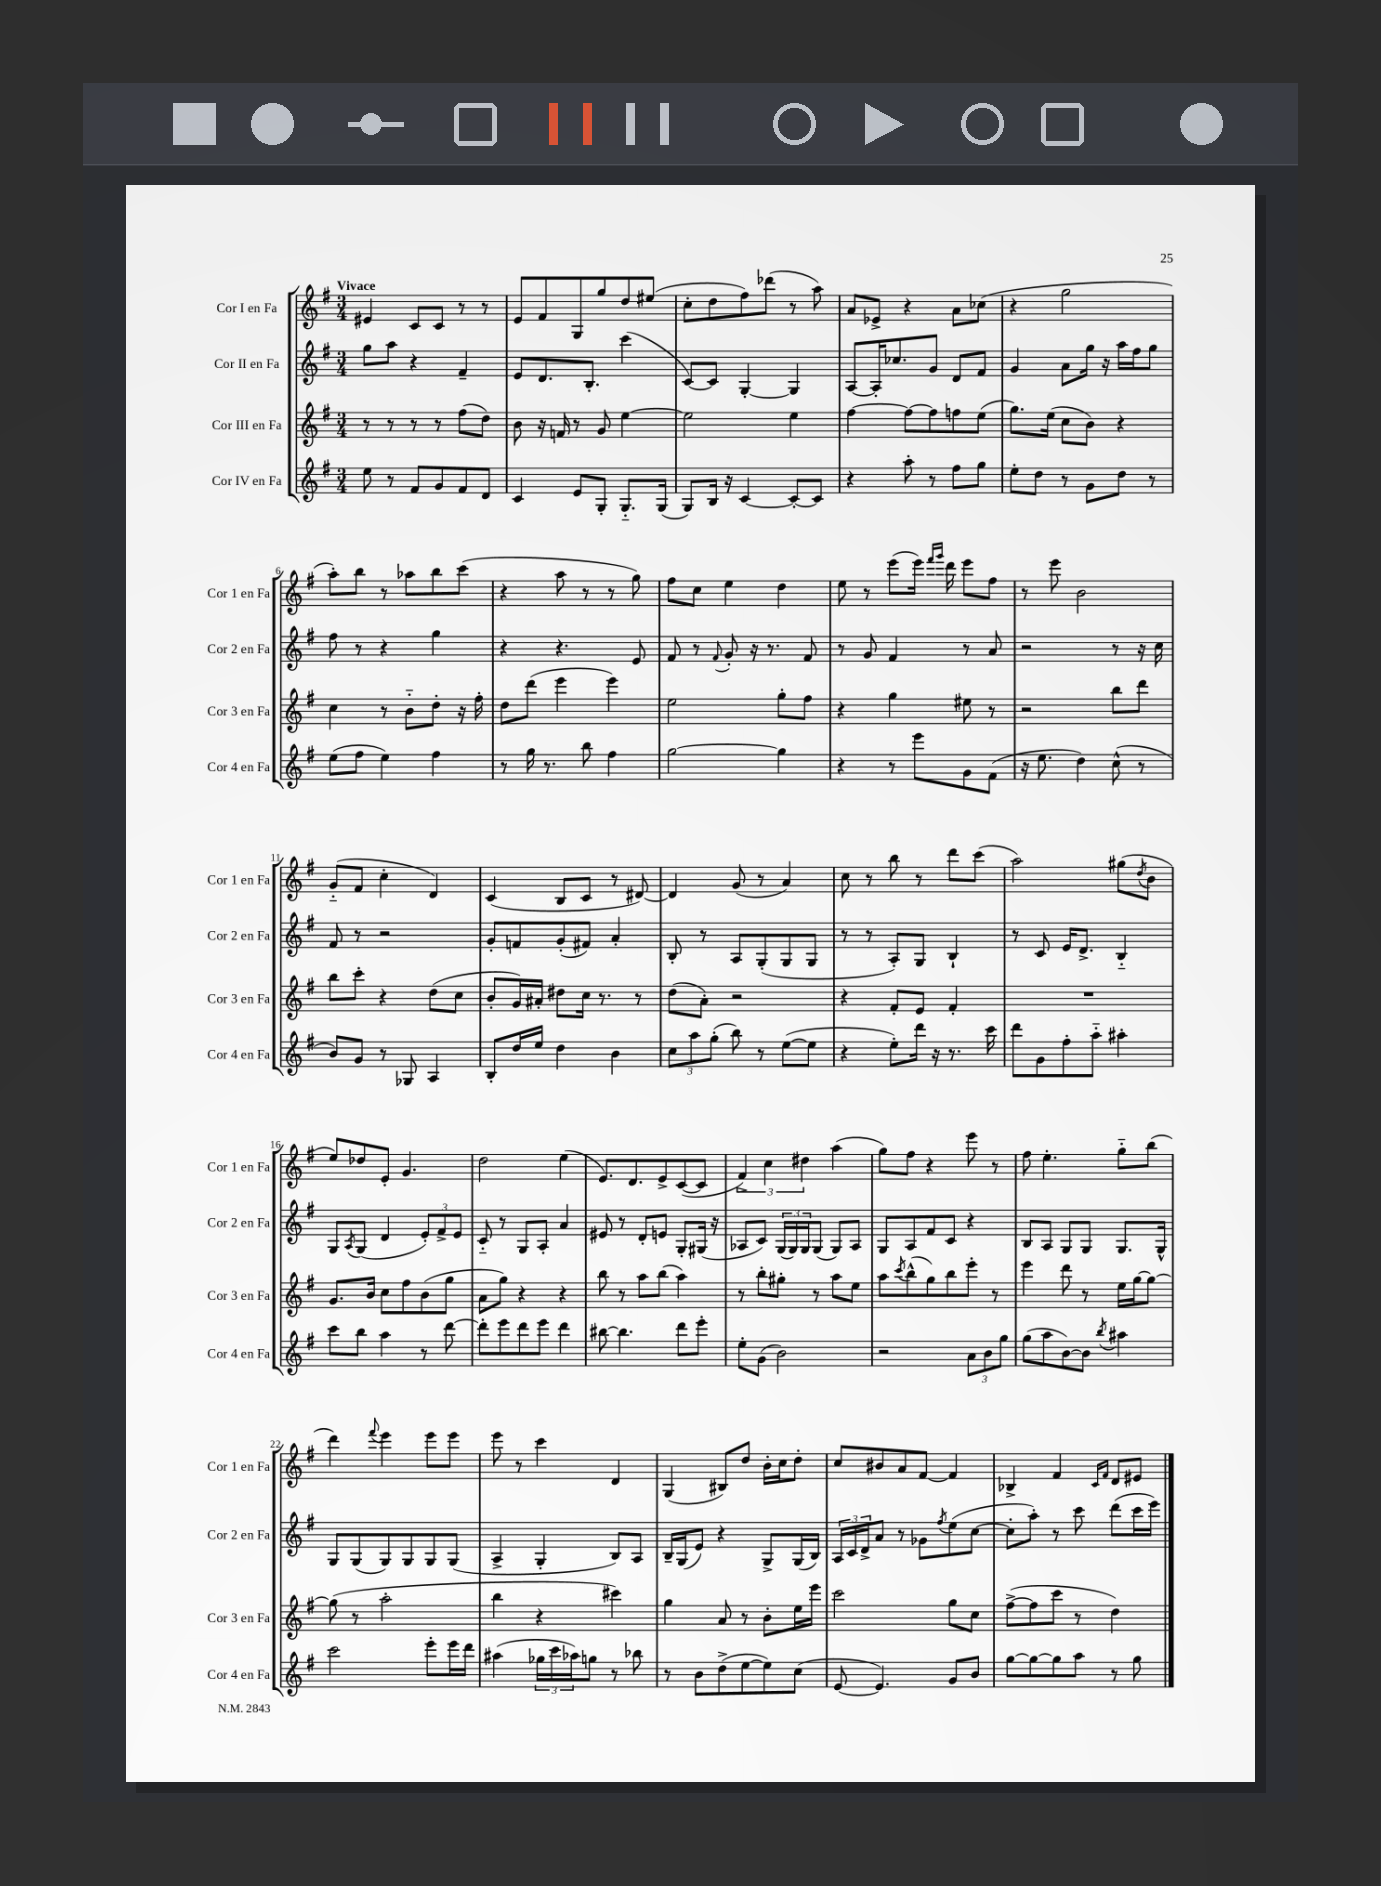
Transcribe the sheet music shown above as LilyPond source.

<<
\new StaffGroup <<
\new Staff = "s0" \with { instrumentName = "Cor I en Fa" shortInstrumentName = "Cor 1 en Fa" } {
    \clef treble \key g \major \numericTimeSignature \time 3/4 \tempo "Vivace"
    eis'4 c'8 c'8 r8 r8 |
    e'8 fis'8 g8 g''8 d''8 eis''8( |
    c''8-. d''8 fis''8) des'''8( r8 a''8) |
    a'8 ees'8-> r4 a'8 ces''8( |
    r4 g''2 |
    a''8-.) b''8 r8 aes''8 b''8 c'''8( |
    r4 a''8 r8 r8 g''8) |
    fis''8 c''8 e''4 d''4 |
    e''8 r8 e'''8( e'''16) \grace { fis'''16 g'''16 } d'''16 e'''8 fis''8 |
    r8 e'''8 b'2 |
    g'8-_( fis'8 c''4-. d'4) |
    c'4( b8 c'8 r8 dis'8~) |
    dis'4 g'8( r8 a'4) |
    c''8 r8 b''8 r8 d'''8 c'''8( |
    a''2) gis''8( \acciaccatura { d''8 } b'8 |
    e''8) des''8 e'8-. g'4. |
    d''2 e''4( |
    e'8.) d'8. e'8-> c'8~( c'8 |
    \tuplet 3/2 { fis'4->) c''4 dis''4 } a''4( |
    g''8) fis''8 r4 e'''8 r8 |
    fis''8 e''4.-. g''8-_ b''8( |
    d'''4) \appoggiatura { fis'''8 } e'''4 e'''8 e'''8 |
    e'''8 r8 c'''4 d'4 |
    g4( bis8) d''8 b'16-. c''16 d''8-. |
    c''8 bis'8 a'8 fis'8~ fis'4 |
    bes4-> fis'4 \grace { c'16 fis'16 } d'8 eis'8 \bar "|." |
}
\new Staff = "s1" \with { instrumentName = "Cor II en Fa" shortInstrumentName = "Cor 2 en Fa" } {
    \clef treble \key g \major \numericTimeSignature \time 3/4
    g''8 a''8 r4 fis'4-- |
    e'8 d'8. b8.-. c'''4( |
    c'8~) c'8 g4~-. g4 |
    a8~ a16-. ces''8. g'8 d'8 fis'8 |
    g'4 a'8 g''16 r16 a''16 fis''16 g''8 |
    fis''8 r8 r4 g''4 |
    r4 r4. e'8 |
    fis'8 r8 \appoggiatura { fis'8 } g'8-. r16 r8. fis'8 |
    r8 g'8 fis'4 r8 a'8 |
    r2 r8 r16 c''16 |
    fis'8 r8 r2 |
    g'8-. f'8 g'8-.( fis'8) a'4-. |
    b8-. r8 a8 g8-.( g8 g8 |
    r8 r8 a8-.) g8 b4-! |
    r8 c'8 e'16 d'8.-> b4-_ |
    g8 \acciaccatura { a8 } g8( d'4 \tuplet 3/2 { e'8-.) fis'8-> e'8 } |
    c'8-_ r8 g8 a8-. a'4 |
    eis'8 r8 d'8-. e'8 g8-. gis16( r16 |
    aes8 c'8) \tuplet 3/2 { g16( g16) g16 } g8( g8) aes8 |
    g8 a8 fis'8 c'8 r4 |
    b8 a8 g8 g8 g8. g16-^ |
    g8 g8( g8) g8 g8 g8( |
    a4-> g4-. b8) a8 |
    b16-- g16( e'8) r4 g8-> g16( b16) |
    \tuplet 3/2 { a16 c'16 d'16-> } a'8 r8 ges'8 \acciaccatura { fis''8 } e''8( c''8~ |
    c''8-. a''8-.) r8 c'''8 d'''8( c'''16 e'''16) \bar "|." |
}
\new Staff = "s2" \with { instrumentName = "Cor III en Fa" shortInstrumentName = "Cor 3 en Fa" } {
    \clef treble \key g \major \numericTimeSignature \time 3/4
    r8 r8 r8 r8 fis''8( d''8) |
    b'8 r16 f'16 r8 g'8 e''4~ |
    e''2 e''4 |
    fis''4~ fis''8~ fis''8 f''8 e''8( |
    g''8.) e''16( c''8 b'8) r4 |
    c''4 r8 b'8-_ d''8-. r16 fis''16-. |
    d''8 d'''8( e'''4 e'''4) |
    e''2 g''8-. fis''8 |
    r4 g''4 eis''8 r8 |
    r2 b''8 d'''8 |
    b''8 c'''8-. r4 d''8( c''8 |
    b'8-. g'16) ais'16-. dis''8 c''16 r8. r8 |
    d''8( a'8-.) r2 |
    r4 fis'8-. e'8 fis'4-. |
    R2. |
    g'8. b'16 c''8 fis''8 b'8( g''8 |
    a'8 g''8) r4 r4 |
    b''8 r8 a''8 b''8( a''4) |
    r8 b''8-. gis''8-. r8 a''8 e''8 |
    a''8 \acciaccatura { c'''8 } b''8-^( g''8) b''8 e'''8-. r8 |
    e'''4 d'''8 r8 e''16 g''16~ g''8~ |
    g''8( r8 a''2-. |
    b''4 r4 cis'''4) |
    g''4 a'8 r8 b'8-. e''16 e'''16 |
    c'''2 g''8 c''8 |
    fis''8~->( fis''8 c'''8 r8 d''4) \bar "|." |
}
\new Staff = "s3" \with { instrumentName = "Cor IV en Fa" shortInstrumentName = "Cor 4 en Fa" } {
    \clef treble \key g \major \numericTimeSignature \time 3/4
    e''8 r8 fis'8 g'8 fis'8 d'8 |
    c'4 e'8 g8-. g8.-_ g16( |
    g8) b16 r16 c'4~ c'8~-. c'8 |
    r4 a''8-. r8 fis''8 g''8 |
    e''8-. d''8 r8 g'8 d''8 r8 |
    e''8( fis''8 e''4) fis''4 |
    r8 g''16 r8. b''8 fis''4 |
    g''2~ g''4 |
    r4 r8 e'''8 g'8 fis'8( |
    r16 e''8. d''4) c''8-^( r8 |
    b'8) g'8 r8 ges8 a4 |
    b8-. d''16 e''16 d''4 b'4 |
    \tuplet 3/2 { c''8 a''8 g''8-.( } b''8) r8 e''8~( e''8 |
    r4 e''8-.) d'''16 r16 r8. c'''16 |
    d'''8 g'8 fis''8-. a''8-_ ais''4-. |
    c'''8 b''8 a''4 r8 d'''8~ |
    d'''8-. e'''8 d'''8 e'''8 d'''4 |
    bis''8~ bis''4. d'''8 e'''8-. |
    e''8-. g'8( b'2) |
    r2 \tuplet 3/2 { a'8 b'8 g''8 } |
    g''8( a''8 b'8~) b'8 \acciaccatura { b''8 } ais''4 |
    c'''2 e'''8-. e'''16 d'''16 |
    ais''4( \tuplet 3/2 { ges''16 c'''16 aes''16) } g''8 r8 bes''8 |
    r8 b'8 d''8->( e''8~ e''8) c''8( |
    e'8~ e'4.) g'8 b'8 |
    g''8~ g''8~ g''8 a''8 r8 g''8 \bar "|." |
}
>>
>>
